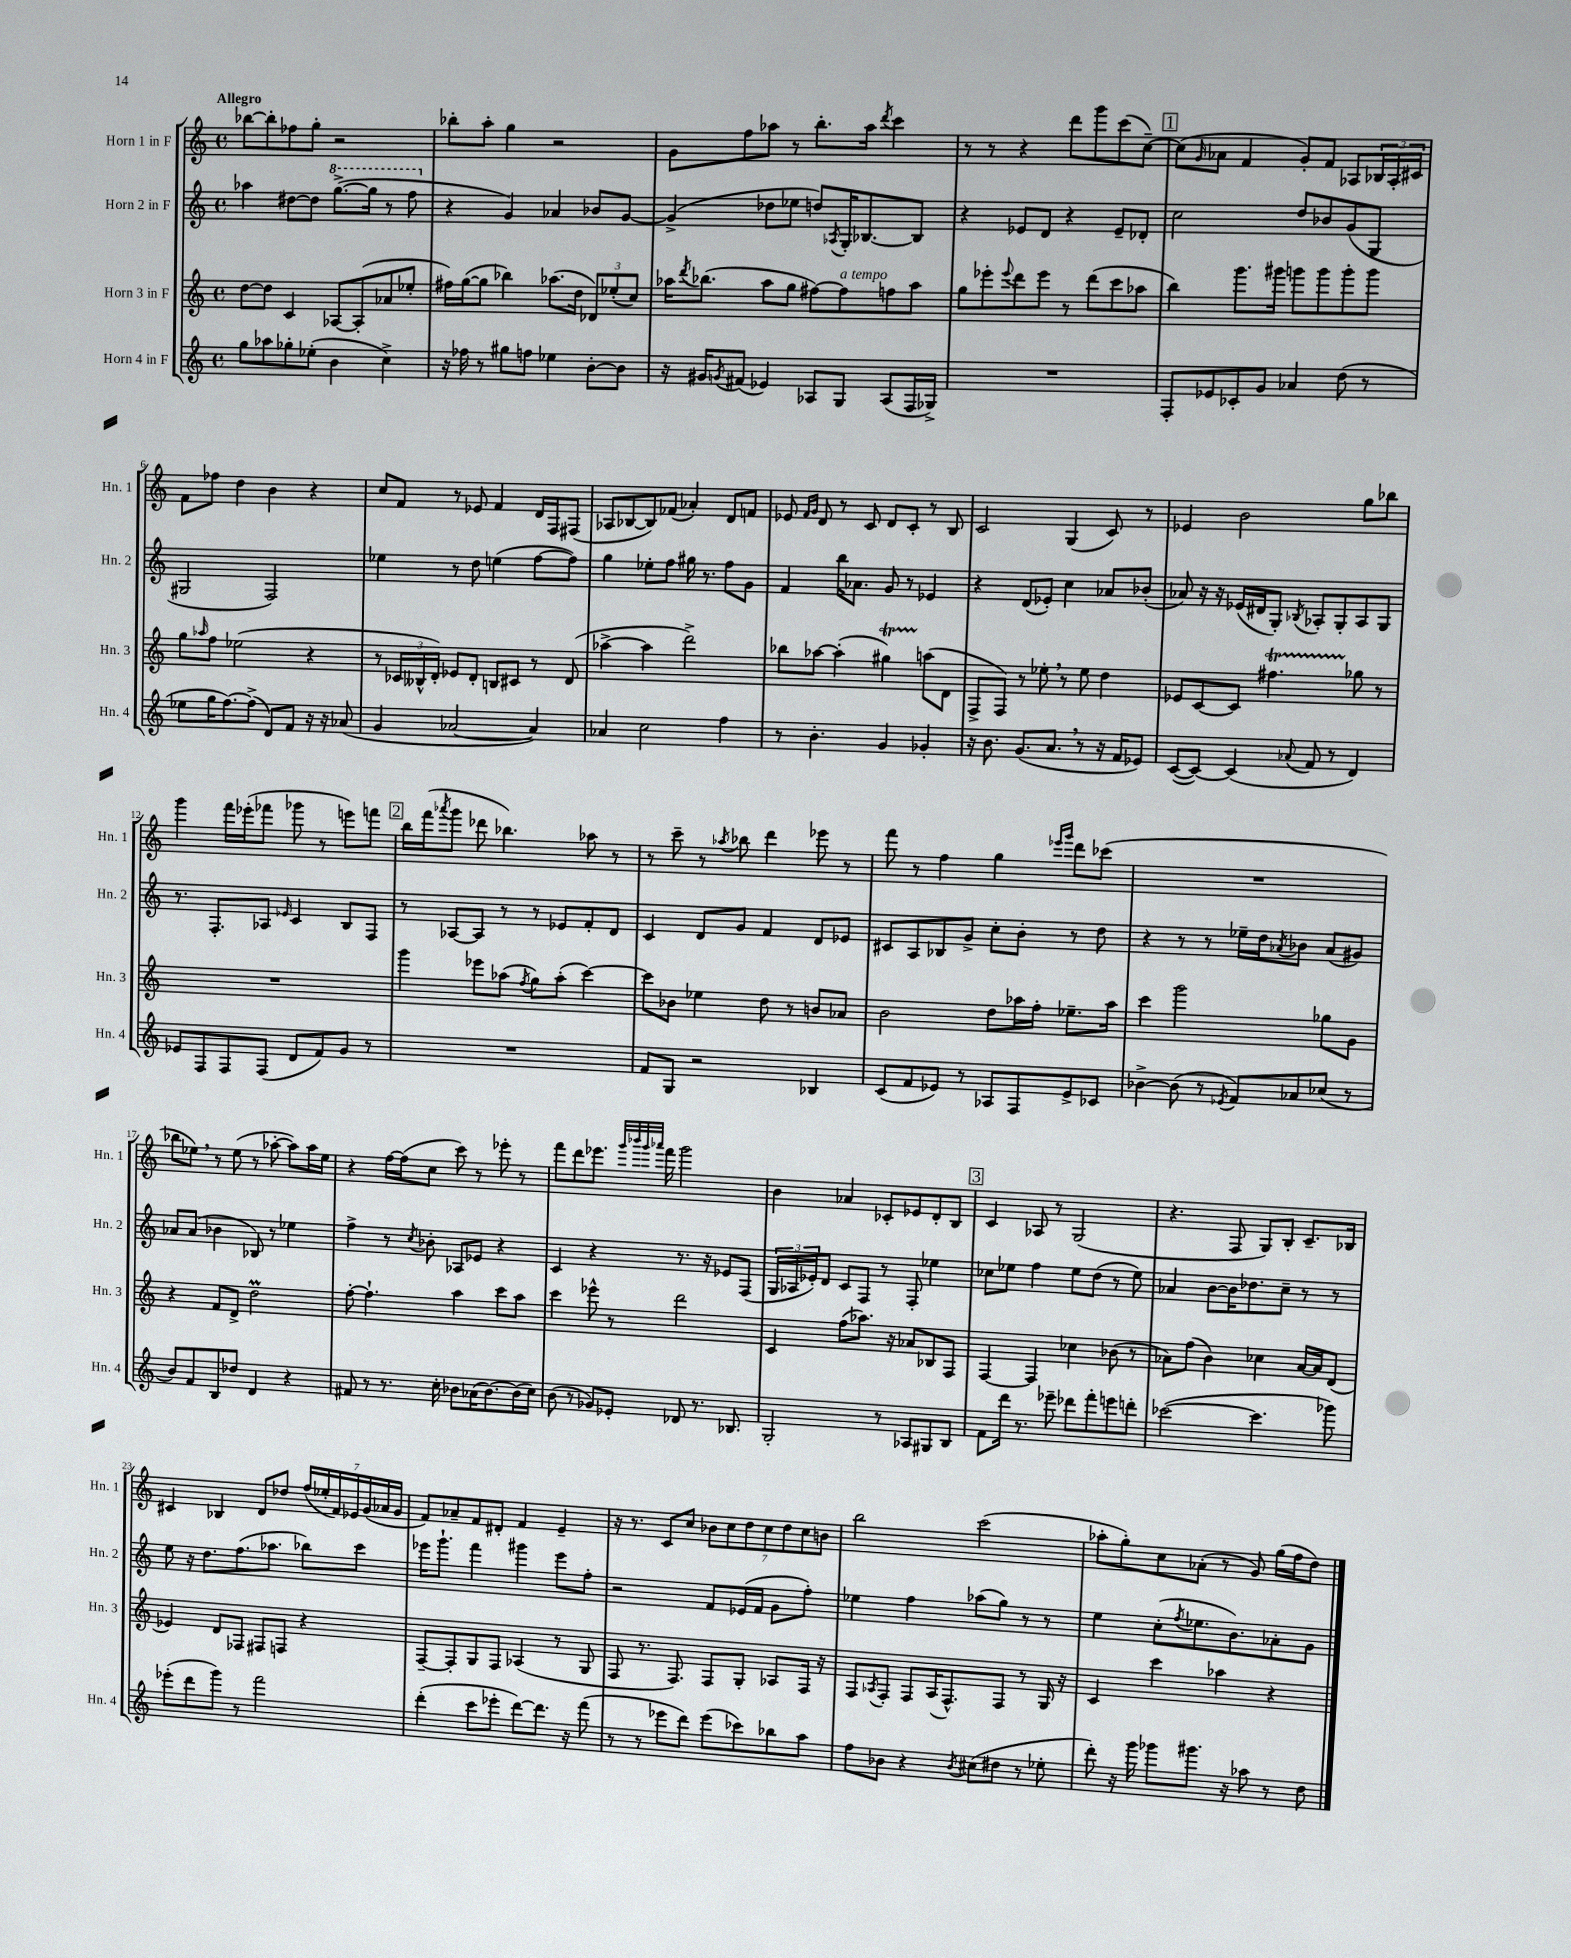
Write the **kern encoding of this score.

**kern	**kern	**kern	**kern
*staff4	*staff3	*staff2	*staff1
*clefG2	*clefG2	*clefG2	*clefG2
*k[]	*k[]	*k[]	*k[]
*M4/4	*M4/4	*M4/4	*M4/4
*met(c)	*met(c)	*met(c)	*met(c)
8gg	[8dd	4aa-	[8bb-
8aa-	8dd]	.	8bb-']
8gg-'	4c	[8dd#	8ff-
(8ee-'	.	8dd#]	8gg'
4b	[8A-	([8.ggg^	2r
.	(8A-']	.	.
.	.	16ggg]	.
4cc^)	8a-	8r	.
.	8ee-'	8fff	.
=	=	=	=
16r	16ff#)	4r	8bb-'
16ff-	([16gg	.	.
8r	8gg]	.	8aa'
8gg#	4bb-)	4g)	4gg
8ff	.	.	.
4ee-	(8.aa-	4a-	2r
.	16dd	.	.
[8b'	12d-)	8b-	.
.	(12ee-'	.	.
8b]	.	[8g	.
.	12cc)	.	.
=	=	=	=
16r	16aa-	(4g^]	8g
.	8qddd	.	.
16g#	(8.bb-	.	.
8qg	.	.	.
(8f#	.	.	8ff
4e-)	8aa-	8dd-	8aa-
.	8gg	8ee-	8r
8A-	[8ff#)	8dd)	8.bb'
.	.	8qA-	.
8G	8ff#]	16G'	.
.	.	[8.B-	16aa-
.	.	.	8qddd
(8A-	8ff	.	4ccc
16F	8aa-	8B-]	.
16G-^)	.	.	.
=	=	=	=
1r	8gg	4r	8r
.	8eee-'	.	8r
.	8qqeee-	.	.
.	8ddd	8e-	4r
.	8eee-	8d	.
.	8r	4r	8ddd
.	(8ddd	.	8ggg
.	8ccc	8e-~	(8ccc
.	8aa-	8d-'	[8cc~)
=	=	=	=
8F'	4bb)	2cc	(8cc]
.	.	.	16qqg
8e-	.	.	8a-
8c-'	8.ggg	.	4f
8g	.	.	.
.	16ggg#	.	.
4a-	8ggg	8dd	8g')
.	8ggg	8b-	8f
(8dd	8ggg'	(8g	8A-
8r	8ggg	8G	24B-
.	.	.	24A-'
.	.	.	24c#
=	=	=	=
8ee-	8gg	2G#	8f
.	16qqaa-	.	.
16gg	8ff	.	8ff-
[8.ff)	.	.	.
.	(2ee-	.	4dd
(8ff^]	.	.	.
8d)	.	2F)	4b
8f	.	.	.
16r	4r	.	4r
16r	.	.	.
(8a-	.	.	.
=	=	=	=
4g	8r	4ee-	8cc
.	24c-	.	8f
.	24B--^^	.	.
.	24d')	.	.
[2a-	8e-	8r	8r
.	8d'	8dd	8e-
.	8B	(4ee	4f
.	8c#	.	.
4a-])	8r	[8ff	16d
.	.	.	16F
.	(8d	8ff])	(8F#
=	=	=	=
4a-	[4aa-^	4gg	8A-
.	.	.	[8B-
2cc	4aa-]	8ee-'	8B-])
.	.	8ff	(8f-
.	2ddd^)	16gg#	4a-')
.	.	8.r	.
4ff	.	8ff	8d
.	.	8g	8f
=	=	=	=
8r	8bb-	4f	8e-
.	.	.	16qqf
.	.	.	16qqg
4.b'	[8aa-	.	8d
.	(4aa-']	16bb	8r
.	.	8.a-	.
.	.	.	8c
4g	4gg#)	8g	8d
.	.	8r	8c'
4g-'	(8aa	4e-	8r
.	8d	.	8B
=	=	=	=
16r	8F^	4r	2c
8.b	.	.	.
.	8F)	.	.
(8.g	8r	(8d	.
.	8ee-'	8e-')	.
8.a	.	.	.
.	8r	4cc	(4G
8r	8ee-	.	.
16r	4dd	8a-	8c)
16f	.	.	.
8e-)	.	(8b-'	8r
=	=	=	=
([8c	8e-	8a-)	4e-
8c_)	[8c	16r	.
.	.	16r	.
(4c]	8c]	(16e-	2b
.	.	16d#	.
.	4.ff#	8G')	.
8qqa-	.	8qB-	.
8f	.	8A-'	.
8r	.	8G'	.
4d)	8gg-	8A-	8gg
.	8r	8G	8bb-
=	=	=	=
8e-	1r	8.r	4ggg
8F	.	.	.
.	.	8.F'	.
8F	.	.	16fff
.	.	.	(16eee-'
(8F	.	8A-	8fff-
.	.	16qqe-	.
8d	.	4c	8ggg-
8f)	.	.	8r
8g	.	8B	8eee)
8r	.	8F	8fff
=	=	=	=
1r	4ggg	8r	16bb
.	.	.	(16fff
.	.	.	8qaaa-
.	.	[8A-	8ggg
.	8eee-	8A-]	8ddd-
.	(8aa-	8r	4.bb-)
.	8qff	.	.
.	8gg)	8r	.
.	(8aa-'	8e-	.
.	[4ccc)	8f'	8aa-
.	.	8d	8r
=	=	=	=
8f	8ccc]	4c	8r
8G	8b-	.	8ccc~
2r	4ee-	8d	8r
.	.	.	8qaa-
.	.	8g	8bb-
.	8dd	4f	4ddd
.	8r	.	.
4B-	8b	8d	8eee-
.	8a-	8e-	8r
=	=	=	=
(8c	2b	8c#	8fff
8f	.	8A	8r
8e-)	.	8B-	4ff
8r	.	8g^	.
8A-	8dd	8cc'	4gg
8F	16aa-	8b'	.
.	16ff'	.	.
.	.	.	16qqeee-
.	.	.	16qqggg
8e-^	8.ee-~	8r	8ddd
8c-	.	8dd	(8ccc-
.	16aa-	.	.
=	=	=	=
[4b-^	4ccc	4r	1r
(8b-]	2ggg	8r	.
8r	.	8r	.
8qe-	.	.	.
8f)	.	16ee-~	.
.	.	16dd	.
.	.	8qa-	.
8a-	.	8b-	.
(8cc-	8gg-	(8a-	.
8r	8g	8g#)	.
=	=	=	=
8b)	4r	8a-	8bb-
8f	.	(8a-	8ee-)
8B	8f	4b-	8r
8dd-	8d^	.	(8ee-
4d	2dd	8B-)	8r
.	.	8r	[8aa-'
4r	.	4ee-	8aa-])
.	.	.	16aa-
.	.	.	16ee-
=	=	=	=
8f#	[8ff'	4ff^	4r
8r	4.ff`]	.	.
8.r	.	8r	[16ff
.	.	.	(16ff]
.	.	8qcc	.
.	.	8b-'	8cc
16cc'	.	.	.
8b-	4aa	8A-	8ccc)
(16a-	.	8e-	8r
[8.b-)	.	.	.
.	8ccc	4r	8eee-'
(16b-]	8aa	.	8r
16cc)	.	.	.
=	=	=	=
(8b	4ccc	4c	8fff
8r	.	.	8ddd
8g-)	8eee-^^	4r	8.eee-
8e-'	8r	.	.
.	.	.	32qqggg
.	.	.	32qqbbb-
.	.	.	32qqggg
.	.	.	32qqaaa-
.	.	.	16fff
8d-	2ddd	8.r	2ggg
8.r	.	.	.
.	.	16r	.
.	.	8e-	.
8.B-	.	.	.
.	.	(8F	.
=	=	=	=
2G'	4c	24G	4b
.	.	24A-	.
.	.	24e-')	.
.	.	8d	.
.	(8ff	8c	4a-
.	8.aa-)	8F	.
8r	.	8r	8c-'
.	16r	.	.
8A-	8a-	8F'	8e-
8G#	8B-	4ee-	8d'
8B	8F	.	8B
=	=	=	=
8f	[4F	8cc-	4c
16ddd	.	8ee-	.
8.r	.	.	.
.	4F]	4ff	8A-
8eee-~	.	.	8r
8ddd-	4cc-	8ee-	(2G
8fff'	.	(8dd	.
8eee	(8b-	8r	.
8ddd'	8r	8ee-)	.
=	=	=	=
([2ccc-	8a-)	4a-	4.r
.	(8ff	.	.
.	4b)	[8b	.
.	.	16b]	8F
.	.	8.dd-	.
4.ccc-]	4cc-	.	8G)
.	.	8cc~	8B'
.	[16a-	8r	8.c~
.	16a-]	.	.
8ggg-)	(8d	8r	.
.	.	.	16B-
=	=	=	=
(8eee-'	4e-)	8ee	4c#
8ddd	.	16r	.
.	.	8.dd	.
8ggg)	8d	.	4B-
8r	8F-	(8.ff	.
2fff	8F#	.	8d
.	.	8.aa-	.
.	8F	.	8dd-
.	4r	8bb-)	(28ff
.	.	.	28ee-'
.	.	.	28f)
.	.	.	28e-
.	.	8ccc	.
.	.	.	(28g
.	.	.	28a-
.	.	.	28g
=	=	=	=
(4ddd'	[8F~	16eee-	8f)
.	.	8.ggg`	.
.	8F']	.	8a-~
8ccc	8G	4fff	8f
8eee-'	8F	.	8d#'
[8ddd)	(4A-	4ggg#	4f
8.ddd]	.	.	.
.	8r	8eee-	4e~
16r	.	.	.
(8fff	8G	8ff'	.
=	=	=	=
8r	8F	2r	16r
.	.	.	8.r
8r	8.r	.	.
8eee-	.	.	8c
.	8.F)	.	.
8ddd)	.	.	8cc
(8eee-	8F	8f	14b-
.	.	.	14cc
8ccc-)	8G'	(16e-	.
.	.	.	14dd
.	.	16f	.
.	.	.	14cc
8bb-	8A-	8g	.
.	.	.	14dd
.	.	.	14cc
8aa	16F	8ff')	.
.	.	.	14b
.	16r	.	.
=	=	=	=
8ff	8F	4ee-	2bb
.	8qA-	.	.
8b-	8F'	.	.
4r	8F	4ff	.
.	(16A-	.	.
.	8.F^^)	.	.
8qb-	.	.	.
(8cc#	.	(8aa-	(2ccc
8dd#	8F	8gg)	.
8r	8r	8r	.
8ee-'	16G	8r	.
.	16r	.	.
=	=	=	=
8ddd')	4c	4ee	8aa-'
16r	.	.	8gg')
16ggg	.	.	.
8ggg-	4ccc	(8cc'	8cc
.	.	8qff	.
8.ggg#	.	8.ee-	(8a-'
.	4aa-	.	8r
16r	.	8.b)	.
8aa-	.	.	8g)
8r	4r	8a-'	(16gg
.	.	.	16ff
8dd	.	8g	8dd)
==	==	==	==
*-	*-	*-	*-
